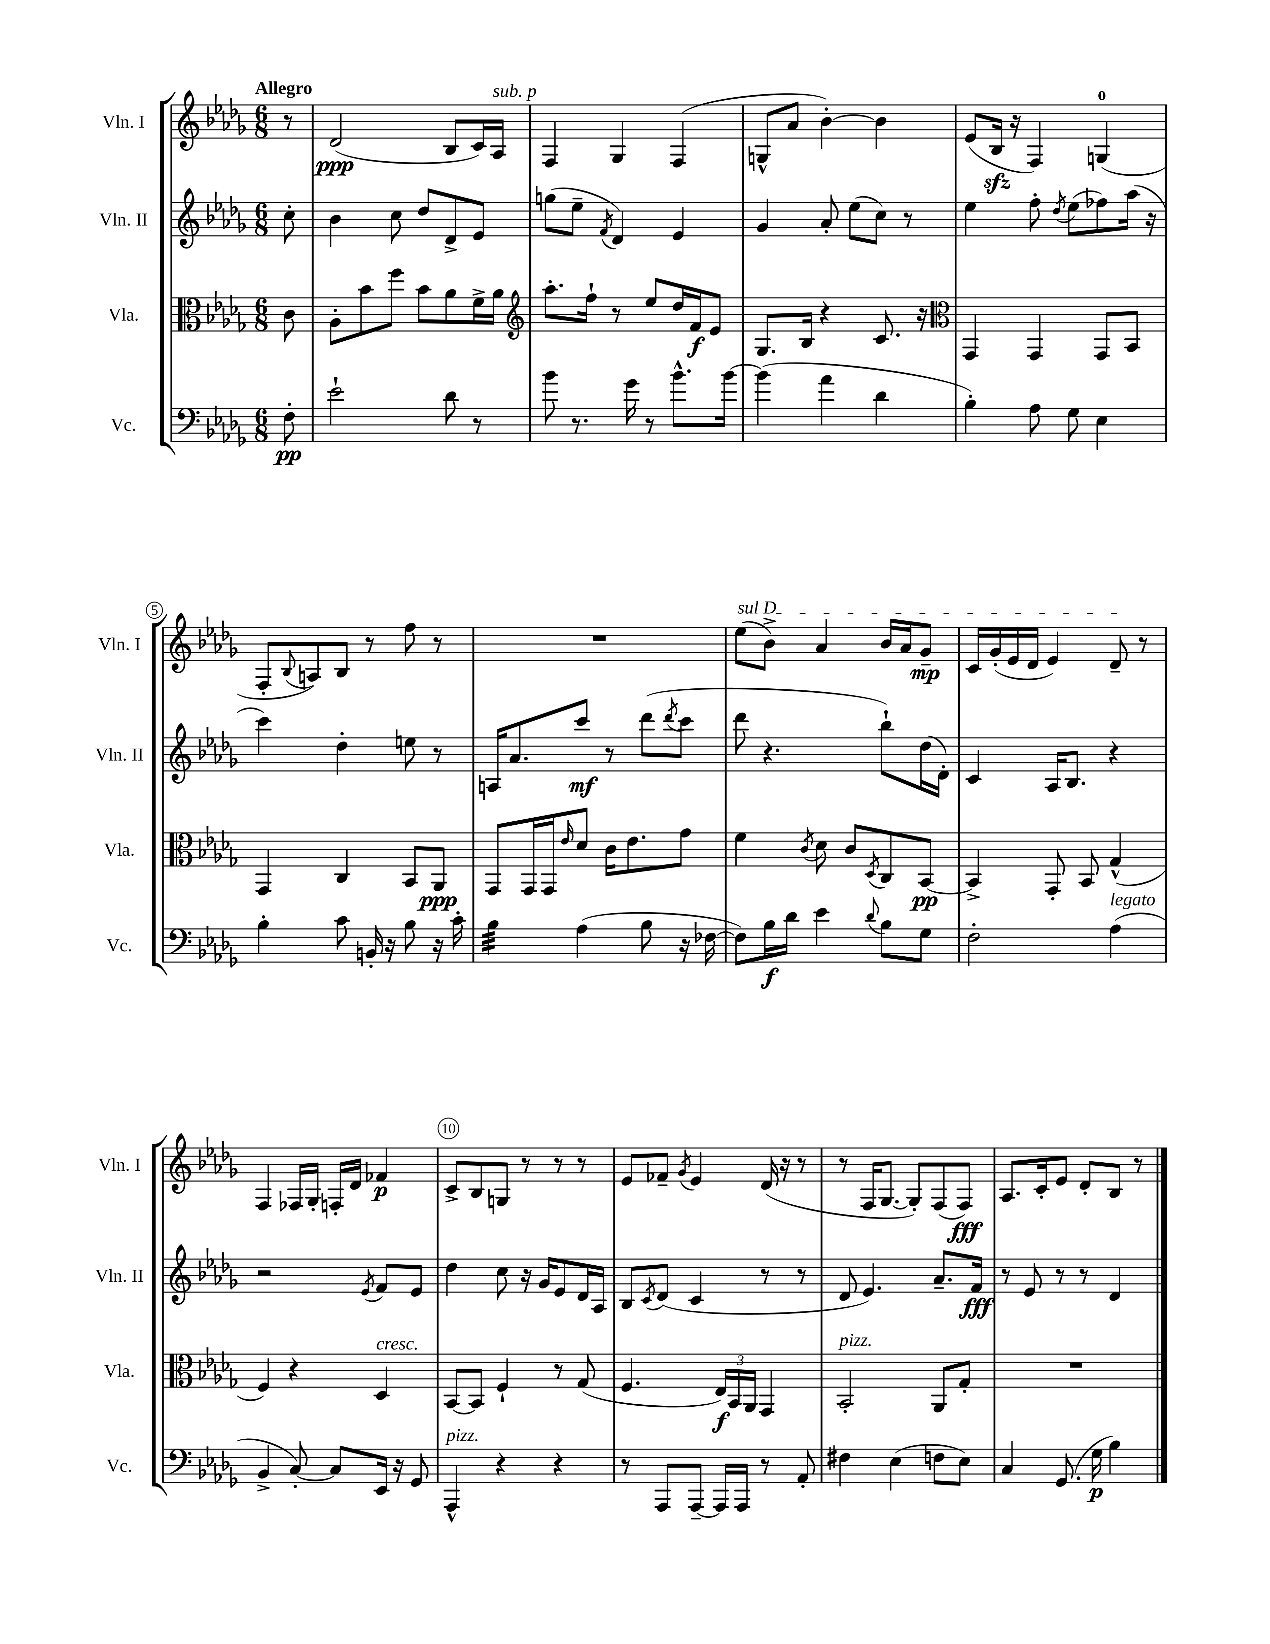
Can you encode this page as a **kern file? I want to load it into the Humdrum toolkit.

**kern	**dynam	**kern	**dynam	**kern	**dynam	**kern	**dynam
*part4	*part4	*part3	*part3	*part2	*part2	*part1	*part1
*staff4	*staff4	*staff3	*staff3	*staff2	*staff2	*staff1	*staff1
*I"Vc.	*	*I"Vla.	*	*I"Vln. II	*	*I"Vln. I	*
*I'Vc.	*	*I'Vla.	*	*I'Vln. II	*	*I'Vln. I	*
*clefF4	*	*clefC3	*	*clefG2	*	*clefG2	*
*k[b-e-a-d-g-]	*	*k[b-e-a-d-g-]	*	*k[b-e-a-d-g-]	*	*k[b-e-a-d-g-]	*
*M6/8	*	*M6/8	*	*M6/8	*	*M6/8	*
=	=	=	=	=	=	=	=
!	!	!	!	!	!	!LO:TX:a:B:t=Allegro	!
8F'\	pp	8c\	.	8cc'\	.	8r	.
=1	=1	=1	=1	=1	=1	=1	=1
2e-`\	.	8A-'\L	.	4b-\	.	(2d-/	ppp
.	.	8b-\	.	.	.	.	.
.	.	8ff\J	.	8cc\	.	.	.
.	.	8b-\L	.	8dd-/L	.	.	.
8d-\	.	8a-\	.	8d-^/	.	8B-/L	.
8r	.	16f^\L	.	8e-/J	.	16c/L)	.
!	!	!	!	!	!	!LO:TX:a:i:t=sub. p	!
.	.	16a-\JJ	.	.	.	16A-/JJ	.
=2	=2	=2	=2	=2	=2	=2	=2
*	*	*clefG2	*	*	*	*	*
8b-\	.	8.aa-'\L	.	(8ggn\L	.	4F/	.
8.r	.	.	.	8ee-~\J	.	.	.
.	.	16ff`\Jk	.	.	.	.	.
.	.	.	.	8qf/	.	.	.
.	.	8r	.	4d-/)	.	4G-/	.
16g-\	.	.	.	.	.	.	.
8r	.	8ee-/L	.	.	.	.	.
8.b-^^\L	.	16dd-/L	.	4e-/	.	(4F/	.
.	.	16f/J	f	.	.	.	.
.	.	8e-/J	.	.	.	.	.
[16b-\Jk	.	.	.	.	.	.	.
=3	=3	=3	=3	=3	=3	=3	=3
(4b-\]	.	8.G-/L	.	4g-/	.	8Gn^^/L	.
.	.	.	.	.	.	8a-/J	.
.	.	16B-/Jk	.	.	.	.	.
4a-\	.	4r	.	8a-'/	.	[4b-'\)	.
.	.	.	.	(8ee-\L	.	.	.
4d-\	.	8.c/	.	8cc\J)	.	4b-\]	.
.	.	.	.	8r	.	.	.
.	.	16r	.	.	.	.	.
=4	=4	=4	=4	=4	=4	=4	=4
*	*	*clefC3	*	*	*	*	*
4B-'\)	.	4GG-/	.	4ee-\	.	(8e-/L	.
.	.	.	.	.	.	16B-zz/Jk	.
.	.	.	.	.	.	16r	.
8A-\	.	4GG-/	.	8ff'\	.	4F/)	.
.	.	.	.	8qdd-/	.	.	.
8G-\	.	.	.	(8ee-\L	.	.	.
4E-\	.	8GG-/L	.	8ff-X\)	.	(4Gn/	.
.	.	8BB-/J	.	(16aa-\Jk	.	.	.
.	.	.	.	16r	.	.	.
!!LO:LB:g=z
=5	=5	=5	=5	=5	=5	=5	=5
4B-'\	.	4GG-/	.	4ccc\)	.	8F'/L	.
.	.	.	.	.	.	8qqB-/	.
.	.	.	.	.	.	8An/)	.
8c\	.	4C/	.	4dd-'\	.	8B-/J	.
16BBn'/	.	.	.	.	.	8r	.
16r	.	.	.	.	.	.	.
8B-\	.	8BB-/L	.	8een\	.	8ff\	.
16r	.	8AA-/J	ppp	8r	.	8r	.
16c'\	.	.	.	.	.	.	.
=6	=6	=6	=6	=6	=6	=6	=6
*tremolo	*	*	*	*	*	*	*
32B-\LLL	.	8GG-/L	.	16An/KL	.	2.r	.
32B-\	.	.	.	.	.	.	.
32B-\	.	.	.	8.a-/	.	.	.
32B-\	.	.	.	.	.	.	.
32B-\	.	16GG-/L	.	.	.	.	.
32B-\	.	.	.	.	.	.	.
32B-\	.	16GG-/J	.	.	.	.	.
32B-\JJJ	.	.	.	.	.	.	.
*Xtremolo	*	*	*	*	*	*	*
.	.	16qqe-/	.	.	.	.	.
(4A-\	.	8d-/J	.	8ccc/J	mf	.	.
.	.	16c\KL	.	8r	.	.	.
.	.	8.e-\	.	.	.	.	.
8B-\	.	.	.	(8ddd-\L	.	.	.
.	.	.	.	8qddd-/	.	.	.
16r	.	8g-\J	.	8ccc\J	.	.	.
[16F-X\	.	.	.	.	.	.	.
=7	=7	=7	=7	=7	=7	=7	=7
!	!	!	!	!	!	!LO:TX:a:i:t=sul D	!
8F-\L])	.	4f\	.	8ddd-\	.	(8ee-\L	.
16B-\L	f	.	.	4.r	.	8b-^\J)	.
16d-\JJ	.	.	.	.	.	.	.
.	.	8qc/	.	.	.	.	.
4e-\	.	8d-\	.	.	.	4a-/	.
.	.	8c/L	.	.	.	.	.
8qqd-/	.	8qD-/	.	.	.	.	.
8B-\L	.	8C/	.	8bb-`\L)	.	16b-/LL	.
.	.	.	.	.	.	16a-/J	.
8G-\J	.	[8BB-/J	pp	(16dd-\L	.	8g-~/J	mp
.	.	.	.	16d-'\JJ)	.	.	.
=8	=8	=8	=8	=8	=8	=8	=8
2F'\	.	4BB-^/]	.	4c/	.	16c/LL	.
.	.	.	.	.	.	(16g-'/	.
.	.	.	.	.	.	16e-/	.
.	.	.	.	.	.	16d-/JJ	.
.	.	8GG-'/	.	16A-/KL	.	4e-/)	.
.	.	.	.	8.B-/J	.	.	.
.	.	8BB-/	.	.	.	.	.
!LO:TX:a:i:t=legato	!	!	!	!	!	!	!
(4A-\	.	(4G-^^/	.	4r	.	8d-~/	.
.	.	.	.	.	.	8r	.
!!LO:LB:g=z
=9	=9	=9	=9	=9	=9	=9	=9
4BB-^/	.	4F/)	.	2r	.	4F/	.
[8C'/)	.	4r	.	.	.	16F-X/LL	.
.	.	.	.	.	.	16G-'/JJ	.
8C/L]	.	.	.	.	.	16Fn'/LL	.
.	.	.	.	.	.	16d-/JJ	.
.	.	.	.	8qe-/	.	.	.
!	!	!LO:TX:a:i:t=cresc.	!	!	!	!	!
16EE-/Jk	.	4D-/	.	8f/L	.	4f-X/	p
16r	.	.	.	.	.	.	.
8GG-/	.	.	.	8e-/J	.	.	.
=10	=10	=10	=10	=10	=10	=10	=10
!LO:TX:a:i:t=pizz.	!	!	!	!	!	!	!
4AAA-^^/	.	[8BB-/L	.	4dd-\	.	8c^/L	.
.	.	8BB-/J]	.	.	.	8B-/	.
4r	.	4F`/	.	8cc\	.	8Gn/J	.
.	.	.	.	16r	.	8r	.
.	.	.	.	16g-/KL	.	.	.
4r	.	8r	.	8e-/	.	8r	.
.	.	(8G-/	.	16d-/L	.	8r	.
.	.	.	.	16A-/JJ	.	.	.
=11	=11	=11	=11	=11	=11	=11	=11
8r	.	4.F/	.	8B-/L	.	8e-/L	.
.	.	.	.	8qc/	.	.	.
8AAA-/L	.	.	.	(8d-/J	.	8f-X~/J	.
.	.	.	.	.	.	8qg-/	.
[8AAA-~/J	.	.	.	4c/	.	4e-/	.
16AAA-/LL]	.	24E-/LL)	f	.	.	.	.
.	.	24BB-/	.	.	.	.	.
16AAA-/JJ	.	.	.	.	.	.	.
.	.	24AA-/JJ	.	.	.	.	.
8r	.	4GG-/	.	8r	.	(16d-/	.
.	.	.	.	.	.	16r	.
8AA-'/	.	.	.	8r	.	8r	.
=12	=12	=12	=12	=12	=12	=12	=12
!	!	!LO:TX:a:i:t=pizz.	!	!	!	!	!
4F#X\	.	2BB-'/	.	8d-/	.	8r	.
.	.	.	.	4.e-/)	.	16F/KL	.
.	.	.	.	.	.	[8.G-/J	.
(4E-\	.	.	.	.	.	.	.
.	.	.	.	.	.	8G-'/L])	.
8Fn\L	.	8AA-/L	.	8.a-~/L	.	(8F/	.
8E-\J)	.	8G-'/J	.	.	.	8F/J)	fff
.	.	.	.	16f/Jk	fff	.	.
=13	=13	=13	=13	=13	=13	=13	=13
4C/	.	2.r	.	8r	.	8.A-/L	.
.	.	.	.	8e-/	.	.	.
.	.	.	.	.	.	16c'/k	.
(8.GG-/	.	.	.	8r	.	8e-/J	.
.	.	.	.	8r	.	8d-'/L	.
16G-\	p	.	.	.	.	.	.
4B-\)	.	.	.	4d-/	.	8B-/J	.
.	.	.	.	.	.	8r	.
==	==	==	==	==	==	==	==
*-	*-	*-	*-	*-	*-	*-	*-
